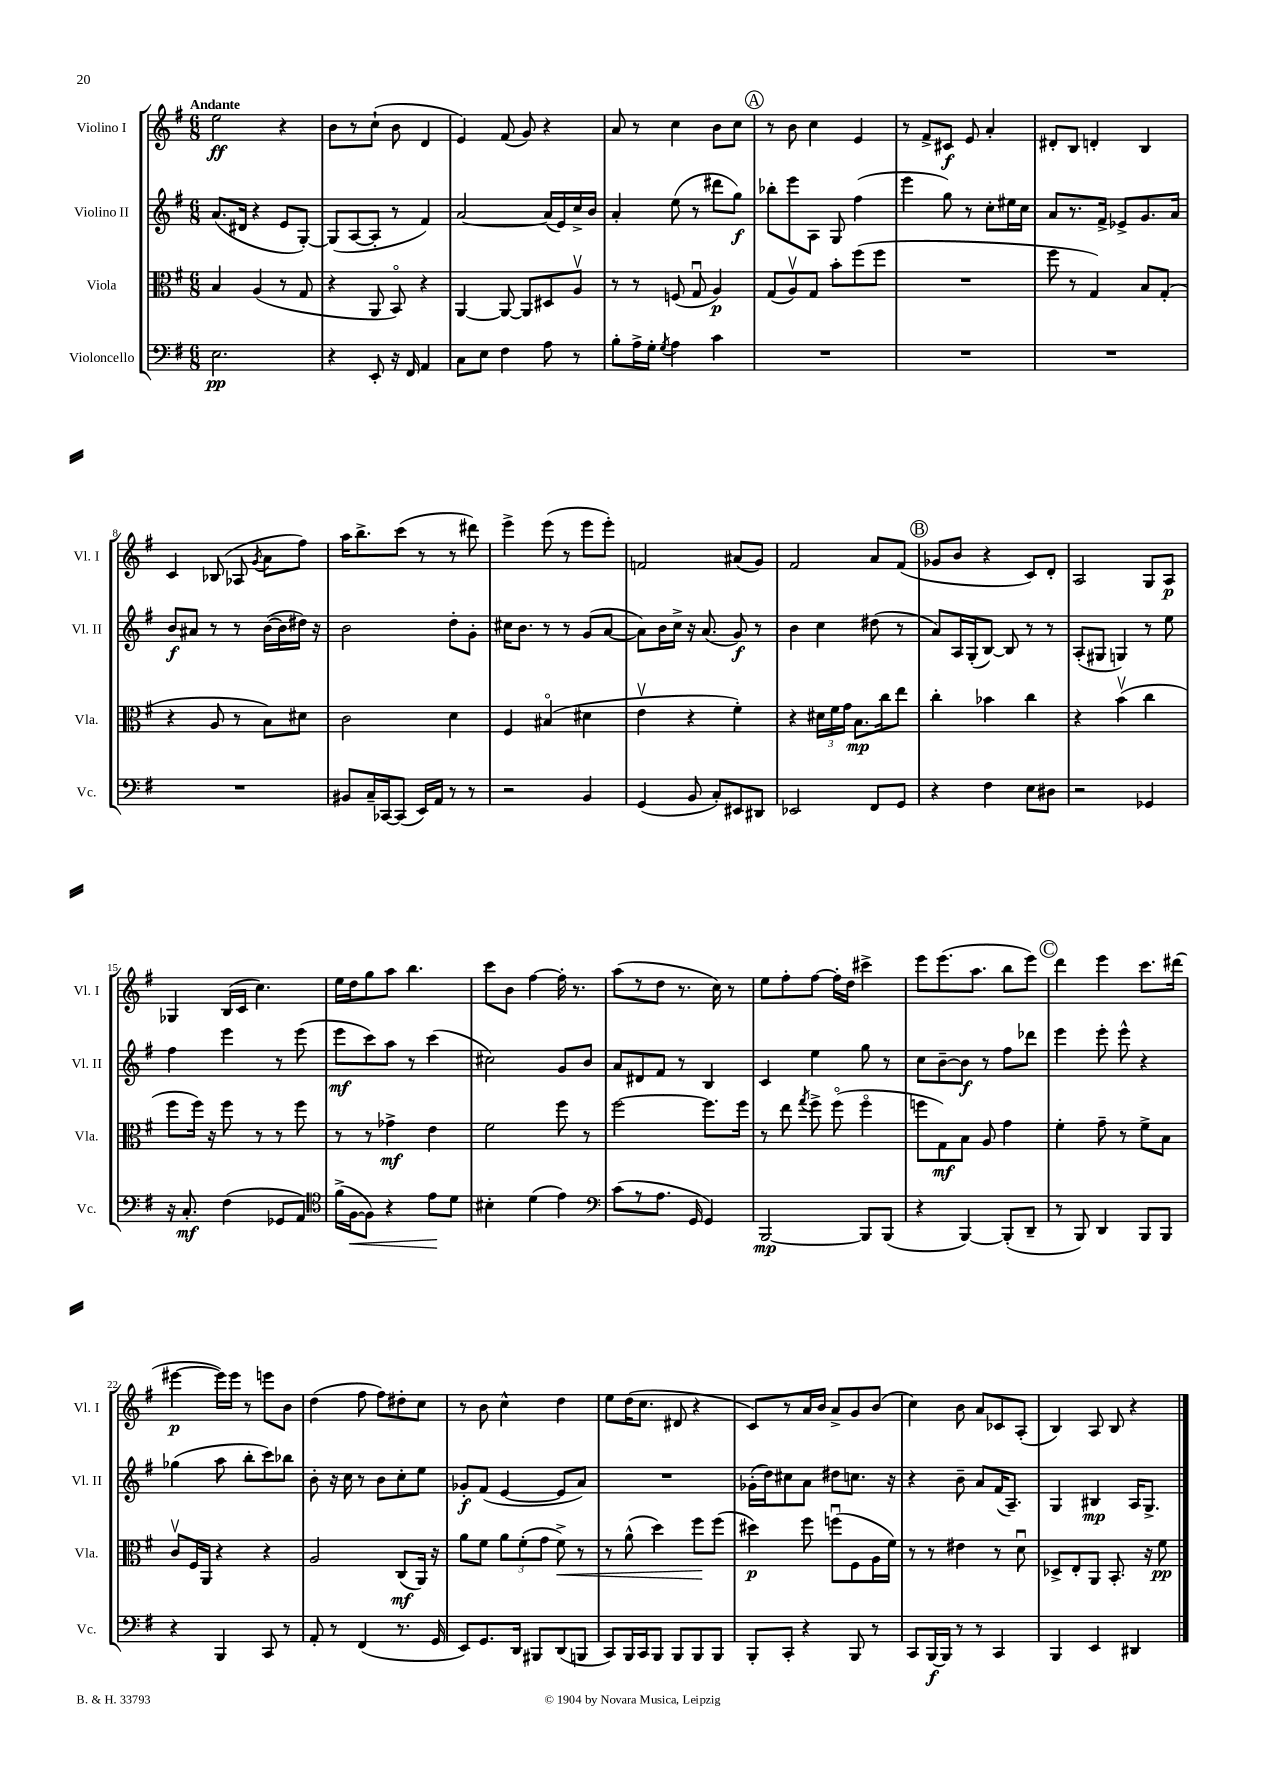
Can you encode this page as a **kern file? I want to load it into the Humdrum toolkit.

**kern	**kern	**kern	**kern
*staff4	*staff3	*staff2	*staff1
*clefF4	*clefC3	*clefG2	*clefG2
*k[f#]	*k[f#]	*k[f#]	*k[f#]
*M6/8	*M6/8	*M6/8	*M6/8
2.E	4B	(8.a	2ee
.	.	16d#	.
.	(4A	4r	.
.	8r	8e	4r
.	8G	[8G')	.
=	=	=	=
4r	4r	(8G]	8b
.	.	[8A	8r
8EE'	8AA	8A']	(8cc`
16r	8BBo)	8r	8b
16FF#	.	.	.
4AA	4r	4f#)	4d
=	=	=	=
8C	[4AA	[2a	4e)
8E	.	.	.
4F#	8AA_	.	(8f#
.	8AA]	.	8g)
8A	8D#	(16a]	4r
.	.	16e)	.
8r	8Av	16cc^	.
.	.	16b	.
=	=	=	=
8B'	8r	4a'	8a
16A^	8r	.	8r
16G'	.	.	.
8qG	.	.	.
4A	(8F	(8ee	4cc
.	8Gu	8r	.
4c	4A)	8ddd#	8b
.	.	8gg)	8cc
=	=	=	=
2.r	(8G	8bb-'	8r
.	8Av)	8eee	8b
.	8G	8A	4cc
.	8b'	8G	.
.	(8ff#	(4ff#	4e
.	8ff#	.	.
=	=	=	=
2.r	2.r	4eee	8r
.	.	.	8f#^
.	.	8gg)	8c#
.	.	8r	8e
.	.	8cc'	4a'
.	.	16ee#	.
.	.	16cc	.
=	=	=	=
2.r	8ff#	8a	8d#'
.	8r	8.r	8B
.	4G)	.	4d'
.	.	16f#^	.
.	.	8e-^	.
.	8B	8.g	4B
.	(8G'	.	.
.	.	16a	.
=	=	=	=
2.r	4r	8b	4c
.	.	8a#	.
.	8A	8r	(8B-
.	8r	8r	8A-
.	.	.	8qg
.	8B)	([16b	8a
.	.	16b]	.
.	8d#	16dd#)	8ff#)
.	.	16r	.
=	=	=	=
8BB#	2c	2b	16aa
.	.	.	8.bb^
16C~	.	.	.
[16CC-	.	.	.
(8CC-]	.	.	(8ccc
16EE)	.	.	8r
16AA	.	.	.
8r	4d	8dd'	8r
8r	.	8g'	8ddd#)
=	=	=	=
2r	4F#	16cc#	4eee^
.	.	8.b	.
.	(4B#o	8r	(8eee
.	.	8r	8r
4BB	4d#	(8g	8eee
.	.	[8a	8eee')
=	=	=	=
(4GG	4ev	8a])	2f
.	.	16b	.
.	.	16cc^	.
8BB	4r	16r	.
.	.	(8.a	.
8C')	.	.	.
8EE#	4f#')	8g)	(8a#
8DD#	.	8r	8g)
=	=	=	=
2EE-	4r	4b	2f#
.	24d#	4cc	.
.	24f#	.	.
.	24g	.	.
.	8.B	.	.
8FF#	.	(8dd#	8a
.	16cc	.	.
8GG	8ee	8r	(8f#
=	=	=	=
4r	4cc'	8a)	8g-
.	.	16A	8b
.	.	(16G'	.
4F#	4b-	[8B)	4r
.	.	8B]	.
8E	4cc	8r	8c)
8D#	.	8r	8d'
=	=	=	=
2r	4r	(8A'	2A
.	.	8G#	.
.	(4bv	4G)	.
4GG-	4cc	8r	8G
.	.	8ee	8A
=	=	=	=
16r	8ff#	4ff#	4G-
8.C'	.	.	.
.	16ff#)	.	.
.	16r	.	.
(4F#	8ff#	4eee	(16B
.	.	.	16c
.	8r	.	4.cc)
8GG-	8r	8r	.
8AA)	8ff#	(8eee	.
=	=	=	=
*clefC4	*	*	*
(16f#^	8r	8eee	16ee
[16F#	.	.	16dd
8F#])	8r	8ccc)	8gg
4r	4g-^	8aa	8aa
.	.	8r	4.bb
8e	4e	(4ccc	.
8d	.	.	.
=	=	=	=
4B#'	2f#	2cc#)	8ccc
.	.	.	8b
(4d	.	.	[4ff#
4e)	8ff#	8g	16ff#']
.	.	.	8.r
.	8r	8b	.
=	=	=	=
*clefF4	*	*	*
(8c	[2ff#	8a	(8aa
8r	.	8d#	8r
8.A	.	8f#	8dd
.	.	8r	8.r
16GG	.	.	.
4GG)	8.ff#]	4B	.
.	.	.	16cc)
.	.	.	8r
.	16ff#	.	.
=	=	=	=
[2BBB	8r	4c	8ee
.	8ee	.	8ff#'
.	8qgg	.	.
.	8ff#^	4ee	[8ff#
.	(8ff#o	.	16ff#']
.	.	.	16dd
8BBB]	4ff#o	8gg	4ccc#^
(8BBB	.	8r	.
=	=	=	=
4r	8ff	8cc	8eee
.	8G)	[8b~	(8.eee
[4BBB)	8B	8b]	.
.	.	.	8.aa
.	8A	8r	.
(8BBB']	4g	8ff#	8bb
8DD~	.	8ddd-	8eee)
=	=	=	=
8r	4f#'	4eee	4ddd
8BBB)	.	.	.
4DD	8g~	8eee'	4eee
.	8r	8eee^^	.
8BBB	8f#^	4r	8.ccc
8BBB	8B	.	.
.	.	.	(16ddd#
=	=	=	=
4r	8cv	(4gg-	[4eee#
.	16F#	.	.
.	16AA	.	.
4BBB	4r	8aa	16eee#])
.	.	.	16eee#
.	.	8bb'	8r
8CC	4r	8ccc)	8eee
8r	.	8bb-	8b
=	=	=	=
8AA'	2A	8b'	(4dd
8r	.	16r	.
.	.	16cc	.
(4FF#	.	8r	8ff#
.	.	8b	8ff#)
8.r	(8C	8cc'	8dd#'
.	16AA)	8ee	8cc
16GG	16r	.	.
=	=	=	=
8EE)	8a	8g-'	8r
8.GG	8f#	(8f#	8b
.	12a	[4e	4cc^^
16DD	.	.	.
.	(12f#'	.	.
8BBB#	.	.	.
.	12g	.	.
(8DD	8f#^)	8e]	4dd
8BBB	8r	8a)	.
=	=	=	=
8CC)	8r	2.r	8ee
16BBB	(8a^^	.	(16dd
16CC	.	.	8.cc
8BBB	4dd)	.	.
8BBB	.	.	8d#
8BBB	8ff#	.	4r
8BBB	(8ff#	.	.
=	=	=	=
8BBB'	4dd#)	(16g-'	8c)
.	.	16dd)	.
8CC'	.	8cc#	8r
4r	8ff#	8a	16a
.	.	.	16b
.	(8ffu	8dd#	8a^
8BBB	8F#	8.cc	8g
8r	16A	.	(8b
.	16f#)	16r	.
=	=	=	=
8CC	8r	4r	4cc)
[16BBB	8r	.	.
16BBB]	.	.	.
8r	4e#	8b~	8b
8r	.	8a	8a
4CC	8r	(16f#	8c-
.	.	8.A~)	.
.	8du	.	(8A'
=	=	=	=
4BBB	8D-^	4G	4B)
.	8E'	.	.
4EE	8AA	4B#	8A
.	8.BB'	.	8B
4DD#	.	16A	4r
.	16r	8.G^	.
.	8f#	.	.
==	==	==	==
*-	*-	*-	*-
